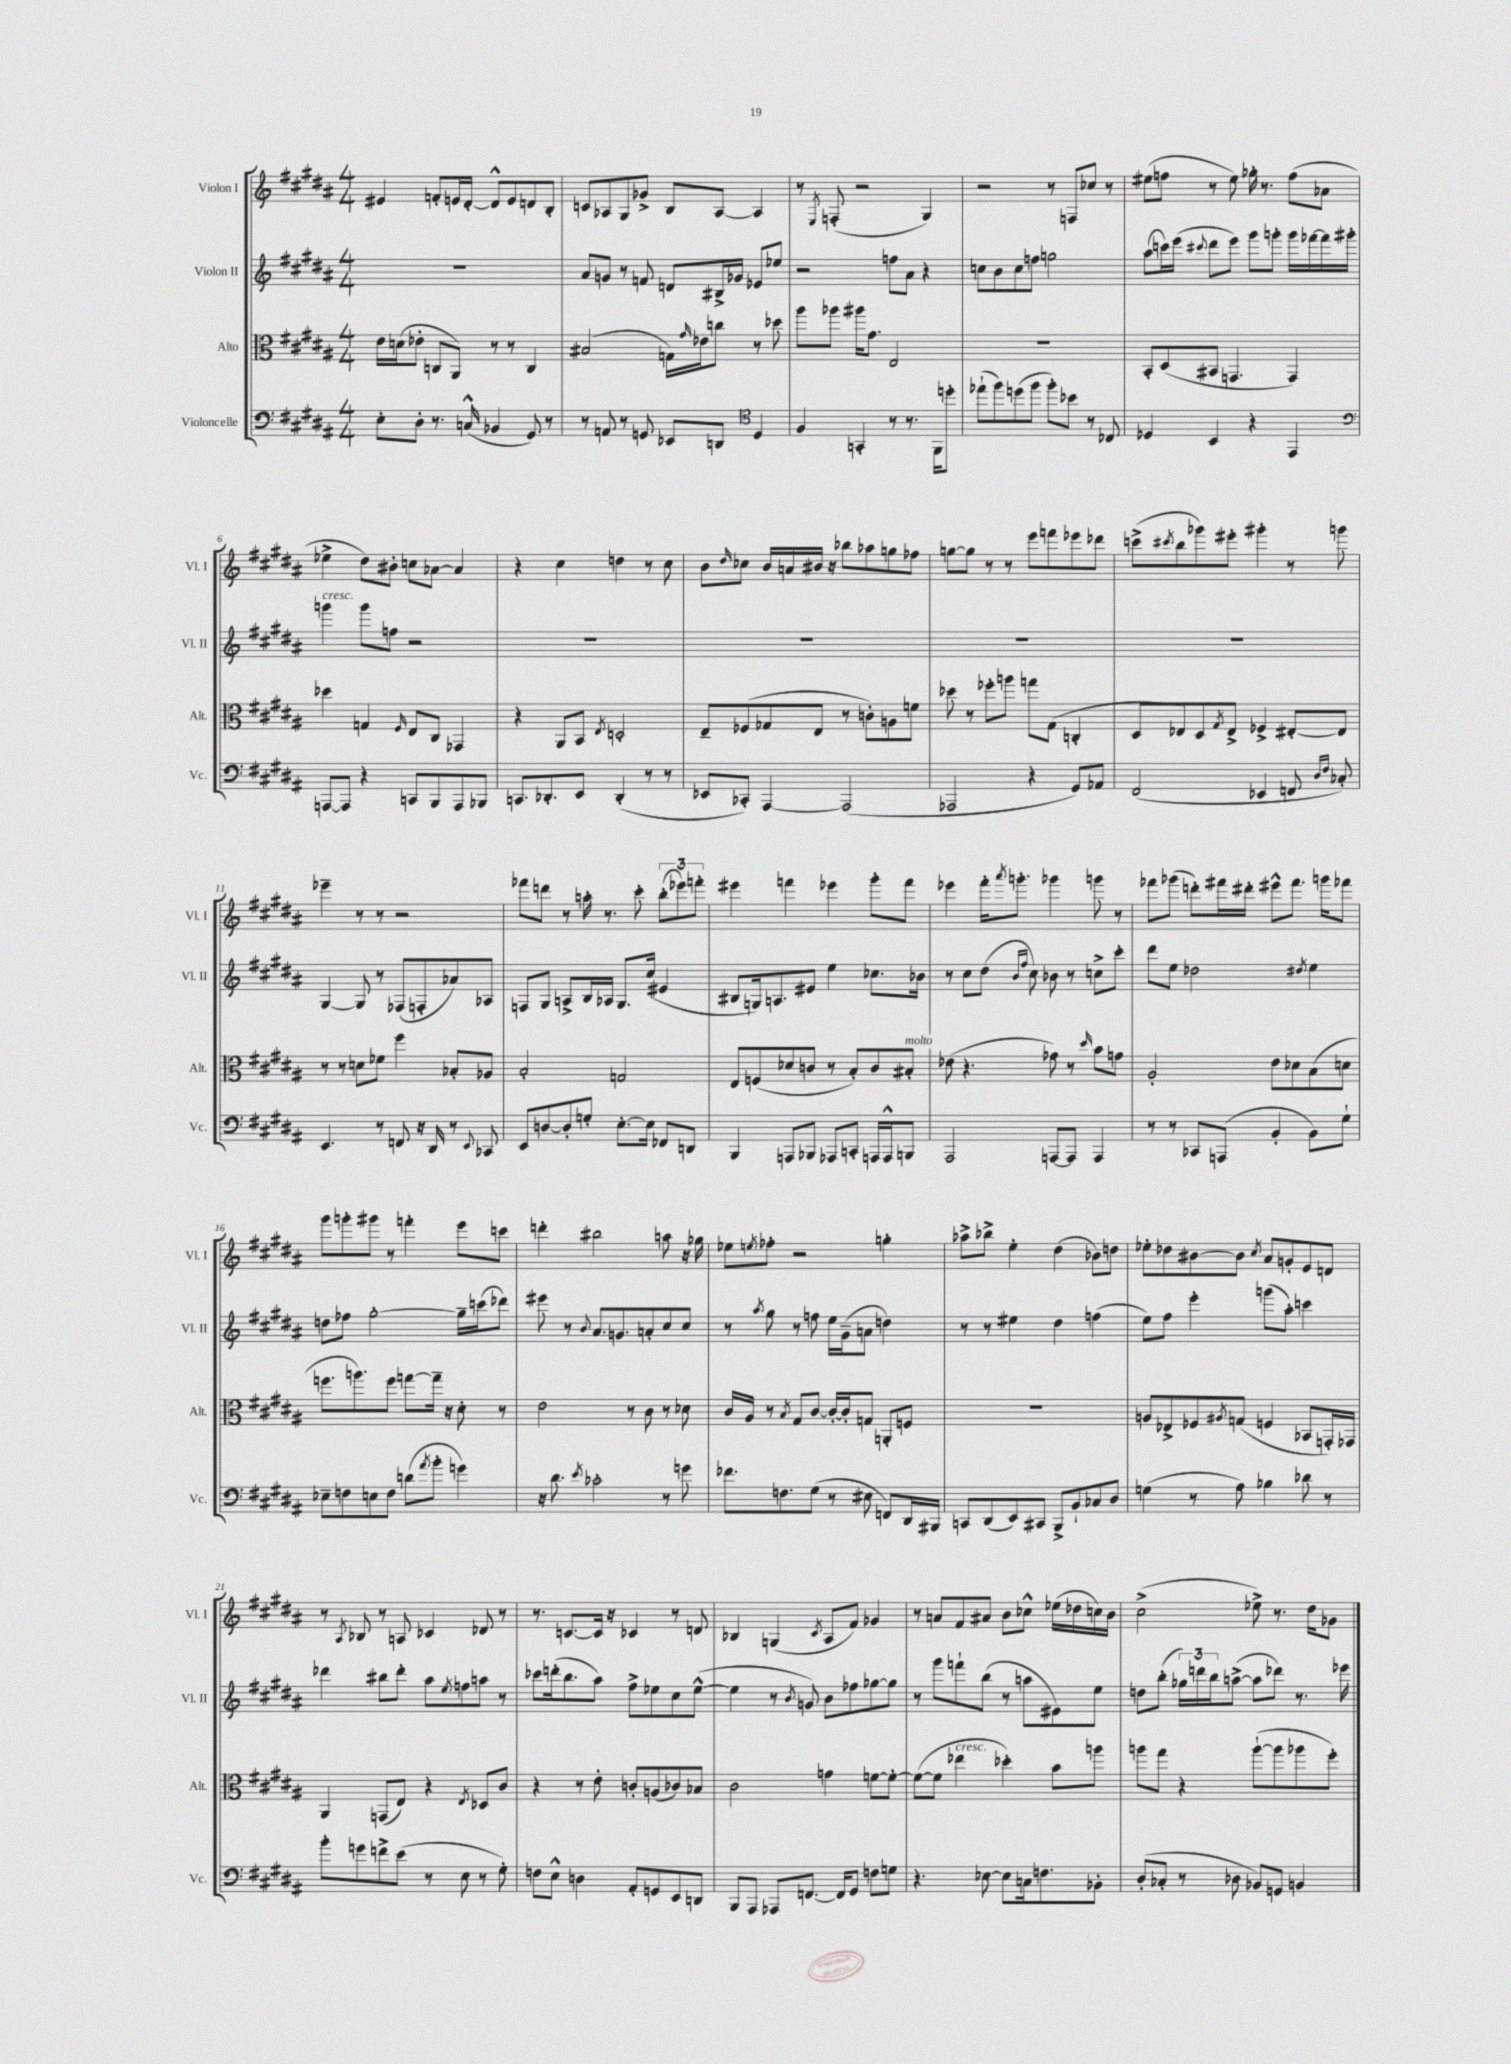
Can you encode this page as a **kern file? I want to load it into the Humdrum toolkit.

**kern	**kern	**kern	**kern
*staff4	*staff3	*staff2	*staff1
*clefF4	*clefC3	*clefG2	*clefG2
*k[f#c#g#d#a#]	*k[f#c#g#d#a#]	*k[f#c#g#d#a#]	*k[f#c#g#d#a#]
*M4/4	*M4/4	*M4/4	*M4/4
8E'	16e	1r	4e#
.	(16d	.	.
8D#'	8e-'	.	.
8.r	8C	.	8f'
.	8AA#)	.	16e
(16C^^	.	.	[16d#'
4BB-	8r	.	8d#^^]
.	8r	.	8e
8GG#)	4C	.	8d
8r	.	.	8B'
=	=	=	=
8r	(2B#	8a#	8c
8AA	.	8g	8A-
8r	.	8r	8G#
8GG	.	8f	8g-^
8EE-	16G)	8d	8B
.	16qqg#	.	.
.	16e-	.	.
8DD	8cc	16B#^	[8A-
.	.	16g-	.
*clefC4	*	*	*
4D#	8r	8e-	4A-]
.	8dd-	8ee-	.
=	=	=	=
4F#	8aa#	2r	8r
.	.	.	8qE
.	8aa-	.	(8F'
4GG'	16aa#	.	2r
.	8.g#	.	.
8r	2E	8ff	.
8.r	.	8a#	.
.	.	4r	4G#)
16FF#	.	.	.
8dd'	.	.	.
=	=	=	=
(8ee-`	1r	8cc	2r
8ff#)	.	8b	.
(8dd	.	8cc	.
8ff#	.	8ff	.
8ff#')	.	2gg	8r
8b-	.	.	8F
8r	.	.	8cc-
8C-	.	.	8r
=	=	=	=
4D-	8BB'	(8aa#	(8ee#
.	(8D#	16ccc)	8ff
.	.	(16eee	.
.	.	8qqccc#	.
4BB	8BB#	8ddd#	8r
.	4.GG	8eee)	8ee#)
4r	.	8ggg#	16gg-'
.	.	.	8.r
.	.	8ggg'	.
4EE	4GG)	16ggg	(8ff
.	.	[16fff-	.
.	.	16fff-]	8a-
.	.	16ggg#'	.
=	=	=	=
*clefF4	*	*	*
[8AAA	4dd-	4ggg	4ee-^
8AAA]	.	.	.
4r	4G	8ggg	8dd#)
.	.	8ff	8b#'
.	16qqF#	.	.
8CC	8E	2r	8cc
8BBB	8C#	.	[8a-
8AAA	4GG-	.	4a-]
8BBB-	.	.	.
=	=	=	=
8.CC	4r	1r	4r
8.DD-'	.	.	.
.	8AA#	.	4cc#
8EE	8BB	.	.
.	8qE	.	.
(4DD-'	2D'	.	4dd
8r	.	.	8r
8r	.	.	8cc#
=	=	=	=
8EE-	8E~	1r	8b
.	.	.	16qqdd#
8CC-')	(8F-	.	8cc-
[4AAA#	8G-	.	16b
.	.	.	16a
.	8E	.	16b#
.	.	.	16r
(2AAA#]	8r	.	8bb-
.	8c')	.	8aa-
.	8A	.	8gg
.	8f	.	8ff-
=	=	=	=
2AAA-	8dd-	1r	[8gg
.	8r	.	8gg]
.	8ff-'	.	8r
.	8aa	.	8r
4r	8gg	.	8eee
.	(8G#	.	8fff
8GG#)	4C'	.	8eee-
8AA-	.	.	8ddd-
=	=	=	=
(2FF#	8D#	1r	(8ccc^
.	.	.	8qccc#
.	8E-)	.	8bb
.	8D#	.	8ggg-)
.	8qG#	.	.
.	8E-^	.	8eee#'
4EE-	4F-^	.	4ggg#'
8FF	[8E#'	.	8r
16qqD#	.	.	.
16qqF#	.	.	.
8C-')	8E#]	.	8ggg
=	=	=	=
4.EE	8r	[4G#	4eee-~
.	8r	.	.
.	8d	8G#]	8r
8r	8f-	8r	8r
8FF	4ff#	(8F-	2r
16r	.	8F'	.
16DD#	.	.	.
8r	8B-'	8a-)	.
8qqEE	.	.	.
8CC-	8A-	8A-	.
=	=	=	=
8EE	2B'	8F	8fff-
[8D	.	8G#	8ddd
8D']	.	8A^	8r
8G'	.	16B	16aa'
.	.	16A-	8.r
[8.E'	2G	8.G#	.
.	.	.	8ccc#'
16E]	.	(16cc#	.
8FF-	.	4e#	(12bb'
.	.	.	12eee-)
8DD	.	.	.
.	.	.	12fff'
=	=	=	=
4BBB	8E	8B#	4eee#
.	(8F	16G)	.
.	.	8.A	.
8AAA	8d-	.	4fff
8BBB-	8c	8e#	.
8AAA-	8r	4ee	4eee-
8CC'	8B')	.	.
16AAA	8c	8.cc-	8ggg#'
16AAA^^	.	.	.
8BBB	8B#'	.	8fff
.	.	16b-	.
=	=	=	=
2AAA#	(8e-	8r	4eee-
.	4.r	8cc#	.
.	.	(8dd#	16fff#'
.	.	.	8qaaa#
.	.	.	8.ggg'
.	.	16qqb	.
.	.	16qqff#	.
.	.	8cc#)	.
[8AAA	8g-)	8b-	4ggg-
8AAA]	8r	8r	.
.	16qqdd#	.	.
4AAA	8b	8cc^	8ggg
.	8g	8ccc#'	8r
=	=	=	=
8r	2A#'	8ddd#	8fff-
8r	.	8ee	(8ggg-
8CC-	.	2dd-	8ddd')
(8AAA	.	.	16fff#
.	.	.	16ddd#'
4BB'	8e	.	8eee#^^
.	8d-	.	8.fff#
.	.	8qdd#	.
8BB)	(8B	4ee	.
.	.	.	16ggg
8G#`	8d	.	8fff-
=	=	=	=
8E-~	8.ff	8dd	8ggg#
8F	.	8ff-	8ggg'
.	8.aa)	.	.
8E	.	[2gg#'	8ggg#
8F	8ff	.	8r
(8d	[8gg	.	4fff'
8qa#	.	.	.
8b'	16gg~]	.	.
.	16r	.	.
4g)	8d#'	16gg#~]	8eee
.	.	(16ccc	.
.	8r	8ddd-)	8ccc
=	=	=	=
16r	2e	8eee#	4ddd'
8.d#	.	.	.
.	.	8r	.
8qe	.	8qqb	.
2c-'	.	8.a#	2bb#
.	.	8.g	.
.	8r	.	.
.	8c#	8a'	.
8r	8r	8cc#	8aa
8g	8d-	8cc#	16r
.	.	.	16gg-
=	=	=	=
8.f-	16c#	8r	8ee-
.	16A#	.	.
.	.	8qaa#	8qee
.	8r	8gg#	8ff-'
8.F	.	.	.
.	8qB	.	.
.	8G#	8r	2r
(8G#	[8c#	8ff	.
8r	16c#'_	16ee	.
.	16c#']	(16g#~	.
8E#	8G	8a	.
8FF)	8AA'	4dd)	4gg'
16DD#	8F	.	.
16BBB#	.	.	.
=	=	=	=
8CC	1r	8r	8aa-^
(8DD#	.	8r	8bb-^
8EE)	.	4ee#	4ee'
8CC#	.	.	.
8BBB^	.	4dd#	(4dd#
8BB`	.	.	.
8C-	.	(4ff	8b-)
8D#	.	.	8dd
=	=	=	=
(4G	8A	8ee)	8ee-'
.	8E-^	8ff#	8dd-
8r	8F-	4eee'	[8b#
.	8qA#	.	.
8A#)	(8G	.	8b#]
.	.	.	8qcc#
4B-	4F	(8ggg	8a#
.	.	8aa#')	8g'
8d-	8BB-	4ccc	8e
8r	16GG')	.	8d
.	16GG-	.	.
=	=	=	=
8b'	4AA#	4ddd-	8r
.	.	.	8qA#
8g	.	.	8B-
8f^	(8GG	8bb#	8r
(8e	8E)	8ddd-'	8A
8r	4r	8aa#	4c-
.	.	8qee	.
8E	.	8ff	.
.	8qE	.	.
8r	8D-	8aa	8d-
8G#')	8c#	8r	8r
=	=	=	=
8F	4r	8ccc-	8.r
8E^^	.	(16ddd'	.
.	.	8.bb	[8.c
4D	8r	.	.
.	8e'	8aa#)	16c]
.	.	.	16r
8AA#'	8c'	8ff#^	4c-
8GG	(8A	8ee-	.
8EE	8c-)	8cc#	8r
8DD	8B-	([8ee-^^	8d
=	=	=	=
8BBB	2c#	4ee-]	4B-
8AAA#	.	.	.
8AAA-	.	8r	(4G
.	.	8qb	.
[8.FF	.	8g)	.
.	.	.	8qc#
.	4g	8b	8A#
16FF]	.	.	.
8GG#	.	8ff-	8f#)
8F	[8f	[8gg-	4g-
8G	8f'_	8gg-]	.
=	=	=	=
4.r	(8f_	8r	8r
.	8f]	8ggg#	8a
.	4ee-	8fff`	8f#
[8E-	.	(8bb	8a#
8E-]	4dd-')	8r	8b
16C	.	8aa	8cc-^^
8.F	.	.	.
.	8b	8e#)	(16ee-
.	.	.	16dd-
8BB-'	8aa	8ee	16cc)
.	.	.	16b
=	=	=	=
(8D#'	8aa	8dd	(2cc#^
8C-'	8gg#	(8bb'	.
8r	4r	24gg-)	.
.	.	24ddd	.
.	.	24bb	.
8D-	.	([8aa^	.
8BB-)	([8aa`	8aa]	8ee-^)
8GG	8aa]	8ddd-)	8.r
4BB	8aa-	8.r	.
.	.	.	16dd#
.	8ff#')	.	8g-
.	.	16eee-	.
==	==	==	==
*-	*-	*-	*-
